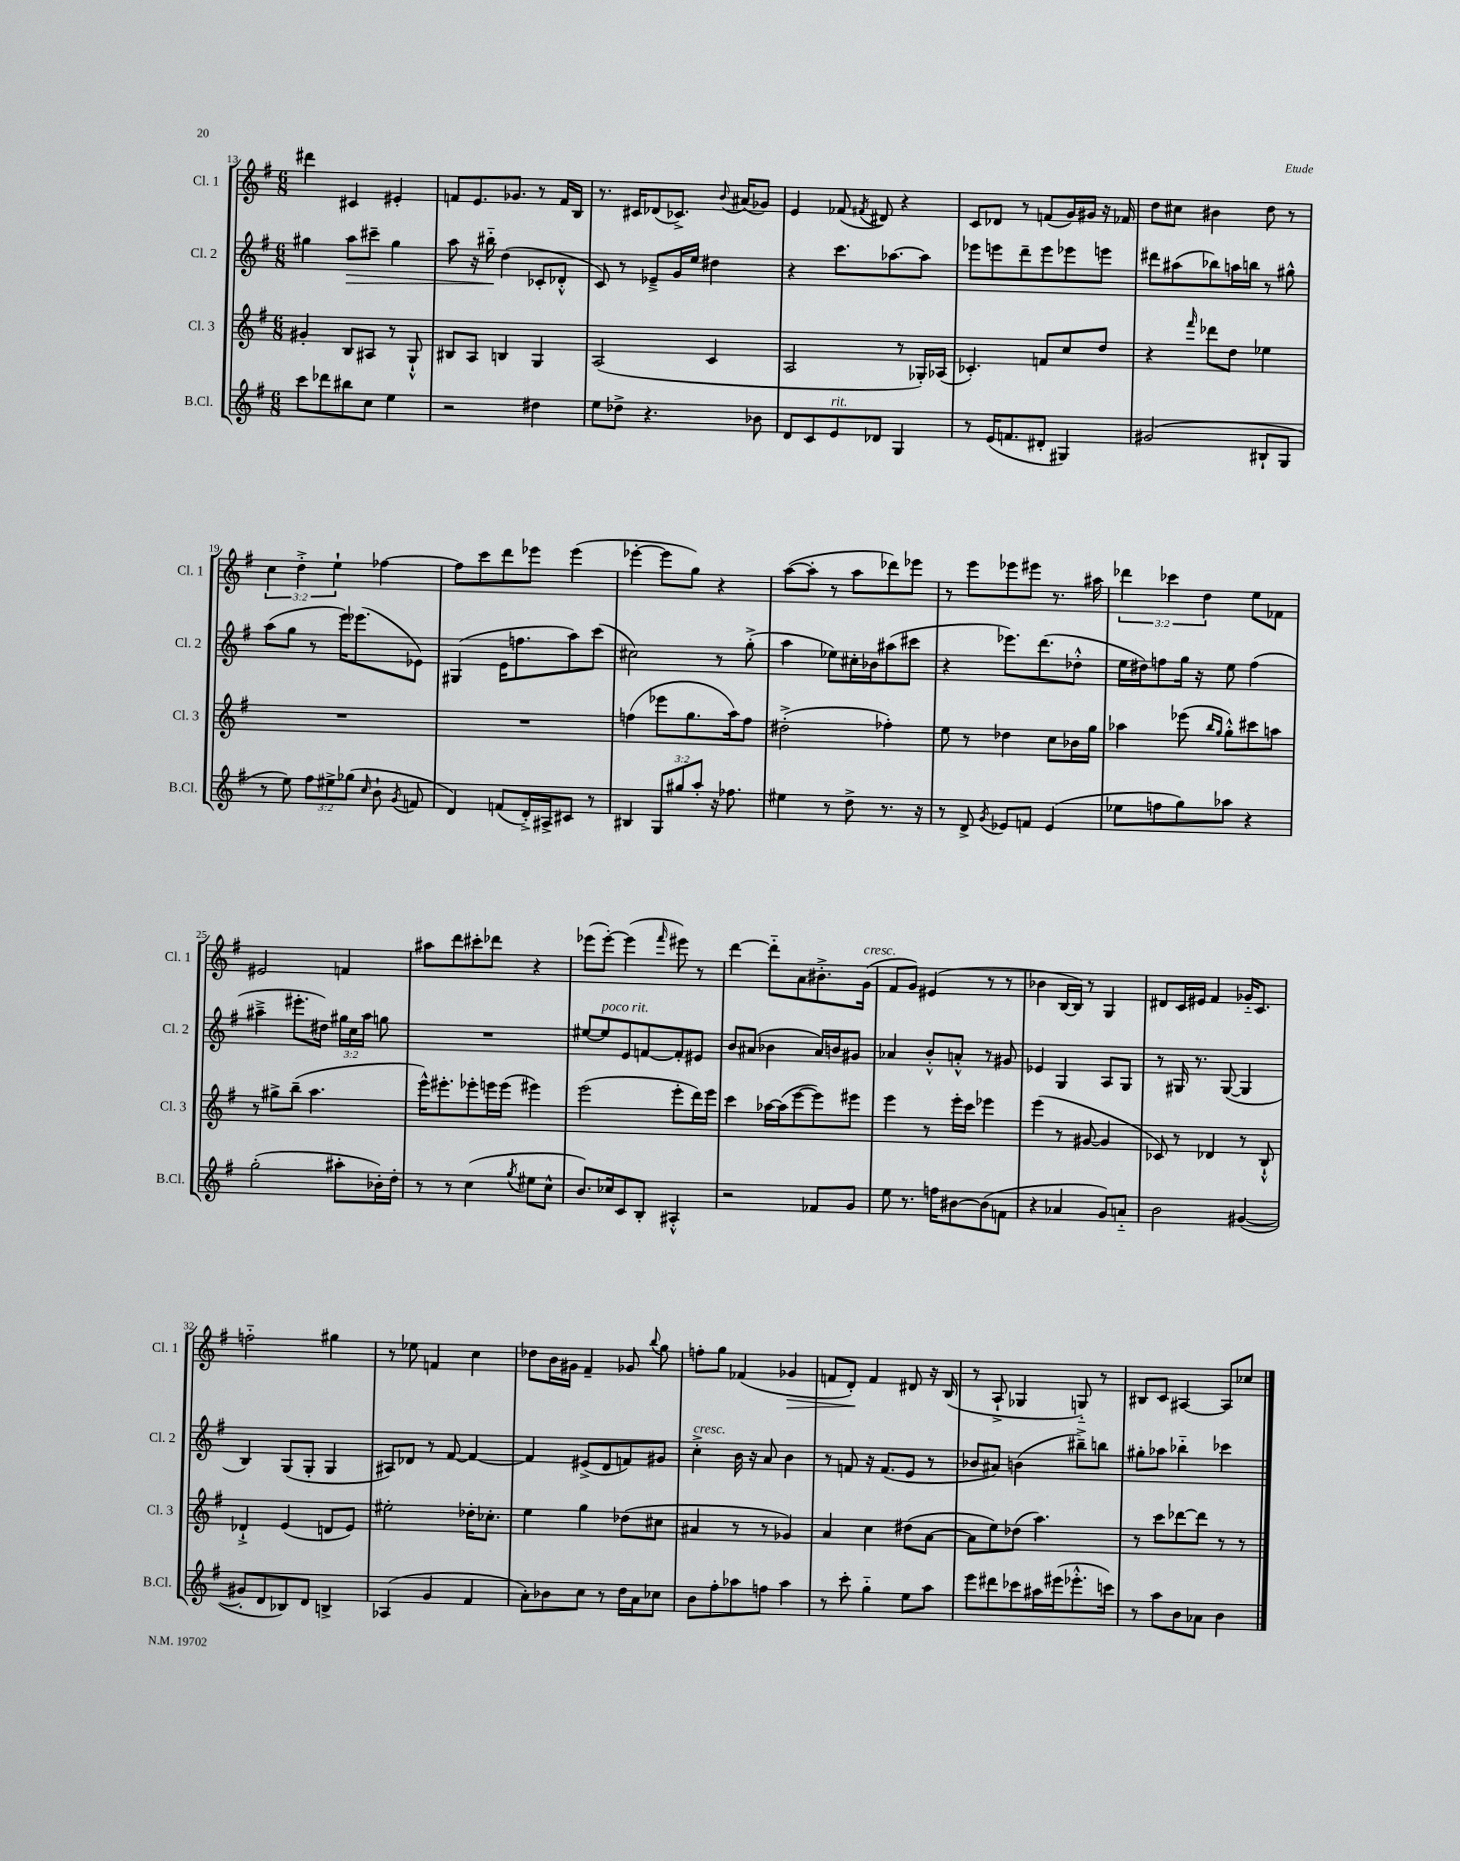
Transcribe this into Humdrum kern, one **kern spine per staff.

**kern	**kern	**kern	**kern
*staff4	*staff3	*staff2	*staff1
*clefG2	*clefG2	*clefG2	*clefG2
*k[f#]	*k[f#]	*k[f#]	*k[f#]
*M6/8	*M6/8	*M6/8	*M6/8
8ccc	4g#'	4gg#	4ddd#
8ddd-	.	.	.
8bb#	8B	8aa	4c#
8cc	8A#	8ccc#~	.
4ee	8r	4gg#	4e#'
.	8G`^^	.	.
=	=	=	=
2r	8B#	8aa	8f
.	8A	16r	8.e
.	.	16bb#'~	.
.	4B	(4dd	.
.	.	.	8.g-
4dd#	4G	8c-'	8r
.	.	8d-'^^	16f
.	.	.	16B
=	=	=	=
8ee	(2A	8c)	8.r
8dd-^	.	8r	.
.	.	.	16c#
4.r	.	8e-~^	(8d-
.	.	16g	8.c-^)
.	.	16ee	.
.	4c	4dd#	.
.	.	.	8qqb
.	.	.	(16a#
8b-	.	.	8g-)
=	=	=	=
8d	2A	4r	4e
8c	.	.	.
8e	.	8.ccc	(8f-
.	.	.	8qf#
8d-	.	.	8d#)
.	.	[8.aa-	.
4G	8r	.	4r
.	16G-')	8aa-]	.
.	(16A-	.	.
=	=	=	=
8r	4.c-')	8eee-	8c
(16e	.	8eee	8d-
8.f	.	.	.
.	.	8ddd~	8r
8d#'	8f	8eee	(8f
4G#)	8cc	8eee-	16g)
.	.	.	16g#
.	8dd	8eee	16r
.	.	.	16f-
=	=	=	=
(2g#	4r	8ddd#	8dd
.	.	(8aa#	8cc#
.	16qqfff#	.	.
.	8ddd-	8bb-)	4b#
.	8dd	16aa	.
.	.	16bb	.
8B#`	4ee-	8r	8dd
8G	.	8gg#^^	8r
=	=	=	=
8r	2.r	(8aa	6cc
8ee)	.	8gg	.
.	.	.	6dd'^
12ff#	.	8r	.
12ee#^	.	.	6ee`
.	.	16eee)	.
(12gg-	.	.	.
.	.	(8.eee-	.
16qqcc	.	.	.
8b`	.	.	[4ff-
8qg	.	.	.
8f	.	8e-)	.
=	=	=	=
4d)	2.r	(4G#	8ff-]
.	.	.	8ccc
(8f	.	16e	8ddd
.	.	8.ff	.
16d'^)	.	.	8eee-
16A#^	.	.	.
8c#	.	8aa)	(4eee-
8r	.	(8ccc	.
=	=	=	=
4B#	(4ff	2cc#)	[4eee-'
12G	8eee-	.	8eee-]
12gg#	.	.	.
.	8.gg	.	8gg)
12aa'	.	.	.
16r	.	8r	4r
8.ff-	16aa)	.	.
.	8ff	(8gg'^	.
=	=	=	=
4ee#	(2dd#'^	4aa	([8aa
.	.	.	8aa']
8r	.	8ee-)	8r
8dd^	.	16cc#'	8aa
.	.	16b-	.
8.r	4ff-')	(8aa#	8ddd-)
.	.	8ccc#	8eee-
16r	.	.	.
=	=	=	=
8r	8ee	4r	8r
8d^	8r	.	8eee
8qg	.	.	.
8e-	4dd-	8.eee-)	8eee-
8f	.	.	8eee#
.	.	(8.ddd	.
(4e-	8cc	.	8.r
.	16b-	8dd-'^^	.
.	16gg	.	16aa#
=	=	=	=
8ee-	4aa-	16ee	6ddd-
.	.	16dd#)	.
8ff	.	8ff	.
.	.	.	6ccc-
8gg)	(8eee-	16gg	.
.	.	16r	.
.	.	.	6dd
.	16qqbb	.	.
.	16qqgg	.	.
8aa-	8gg'^^)	8ee	.
4r	8ccc#	(4ff	8ee
.	8aa	.	8f-
=	=	=	=
(2gg'	8r	4aa#~^	2e#
.	8gg#^	.	.
.	(8bb~	8.eee#'	.
.	4.aa	.	.
.	.	16dd#)	.
8aa#'	.	24gg#	4f
.	.	24cc	.
.	.	24aa#	.
16b-')	.	8gg	.
16dd'	.	.	.
=	=	=	=
8r	16eee^^)	2.r	8aa#
.	8.eee#'	.	.
8r	.	.	8ddd
(4cc	8eee-'	.	8ccc#'
.	16eee	.	8ddd-
.	(16eee	.	.
8qgg	.	.	.
8ee#	4eee#)	.	4r
8cc^^	.	.	.
=	=	=	=
8.b)	(2eee	[8ee#	(8eee-
.	.	8ee#]	[8eee-')
16cc-	.	.	.
8c	.	8e	(4eee-]
8B'	.	[8f	.
.	.	.	16qqfff#
4A#'^^	8eee'	8f']	8eee#)
.	16ddd)	8e#	8r
.	16eee	.	.
=	=	=	=
2r	4ccc	8b	[4ddd
.	.	(8a#	.
.	[16aa-	4b-	8ddd'~]
.	(16aa-]	.	.
.	[8eee	.	8a
8f-	8eee])	16a#)	8.b#'^
.	.	16b	.
8g	8eee#	8g#	.
.	.	.	(16g
=	=	=	=
8ee	4eee	4a-	8f#
8.r	.	.	8g)
.	8r	8b'^^	(4e#
16ff	.	.	.
[8b#	16eee'	8a'^^	.
.	16ccc	.	.
(8b#]	4eee-	8r	8r
8f	.	8g#	8r
=	=	=	=
4r	(4eee	4e-	4b-
4a-	8r	4G	[16B
.	.	.	16B])
.	[8g#	.	8r
8g)	4g#]	8A	4G
8a'~	.	8G	.
=	=	=	=
2b	8c-)	8r	8d#
.	8r	16G#	16c
.	.	8.r	16e#
.	4d-	.	4f#
.	.	([8G#	.
([4g#	8r	4G#]	16g-'~
.	.	.	8.c
.	8B`^^	.	.
=	=	=	=
8g#']	4d-`^	4B)	2ff'~
8d	.	.	.
8B-)	(4e	(8G	.
8d	.	8G'	.
4B^	8d	4G	4gg#
.	8e)	.	.
=	=	=	=
(4A-	2ee#'	8A#)	8r
.	.	8d-	8ee-
4g	.	8r	4f
.	.	[8f#	.
4f#	16dd-'	4f#_	4cc
.	8.cc-'	.	.
=	=	=	=
8a')	4ee	4f#]	8dd-
8b-	.	.	16b
.	.	.	16g#
8cc	4gg	(8e#^	4f#~
8r	.	8d	.
16dd	(8dd-	8f)	8g-
16a	.	.	.
.	.	.	8qqbb
8cc-	8cc#	8g#	8gg
=	=	=	=
8b	4a#	4cc'^	8ff'
8ff#'	.	.	8gg
8aa-	8r	16b	(4f-
.	.	16r	.
8ff	8r	8a	.
4aa-	4g-)	4b	4g-
=	=	=	=
8r	4a	8r	8f
8ccc'	.	8f	8d')
4gg'~	4cc	16r	4f
.	.	(8.f	.
8ee	(8dd#	8e	8d#
8aa	[8a	8r	16r
.	.	.	(16B
=	=	=	=
8eee	8a]	8b-	8r
8ddd#	8ee)	8a#)	8A`^
8ccc-	(8dd-	(4b	4G-
16aa#	4.aa)	.	.
(16eee#	.	.	.
8.eee-'^^	.	8bb#~^)	8G'~)
.	.	8bb	8r
16ccc)	.	.	.
=	=	=	=
8r	8r	8gg#'	8B#
8aa	8ccc	8aa-	8c
8b	[8ddd-	4bb-'~	[4A#
8a-	8ddd-]	.	.
4b	8r	4ccc-	8A#]
.	8r	.	8cc-
==	==	==	==
*-	*-	*-	*-
